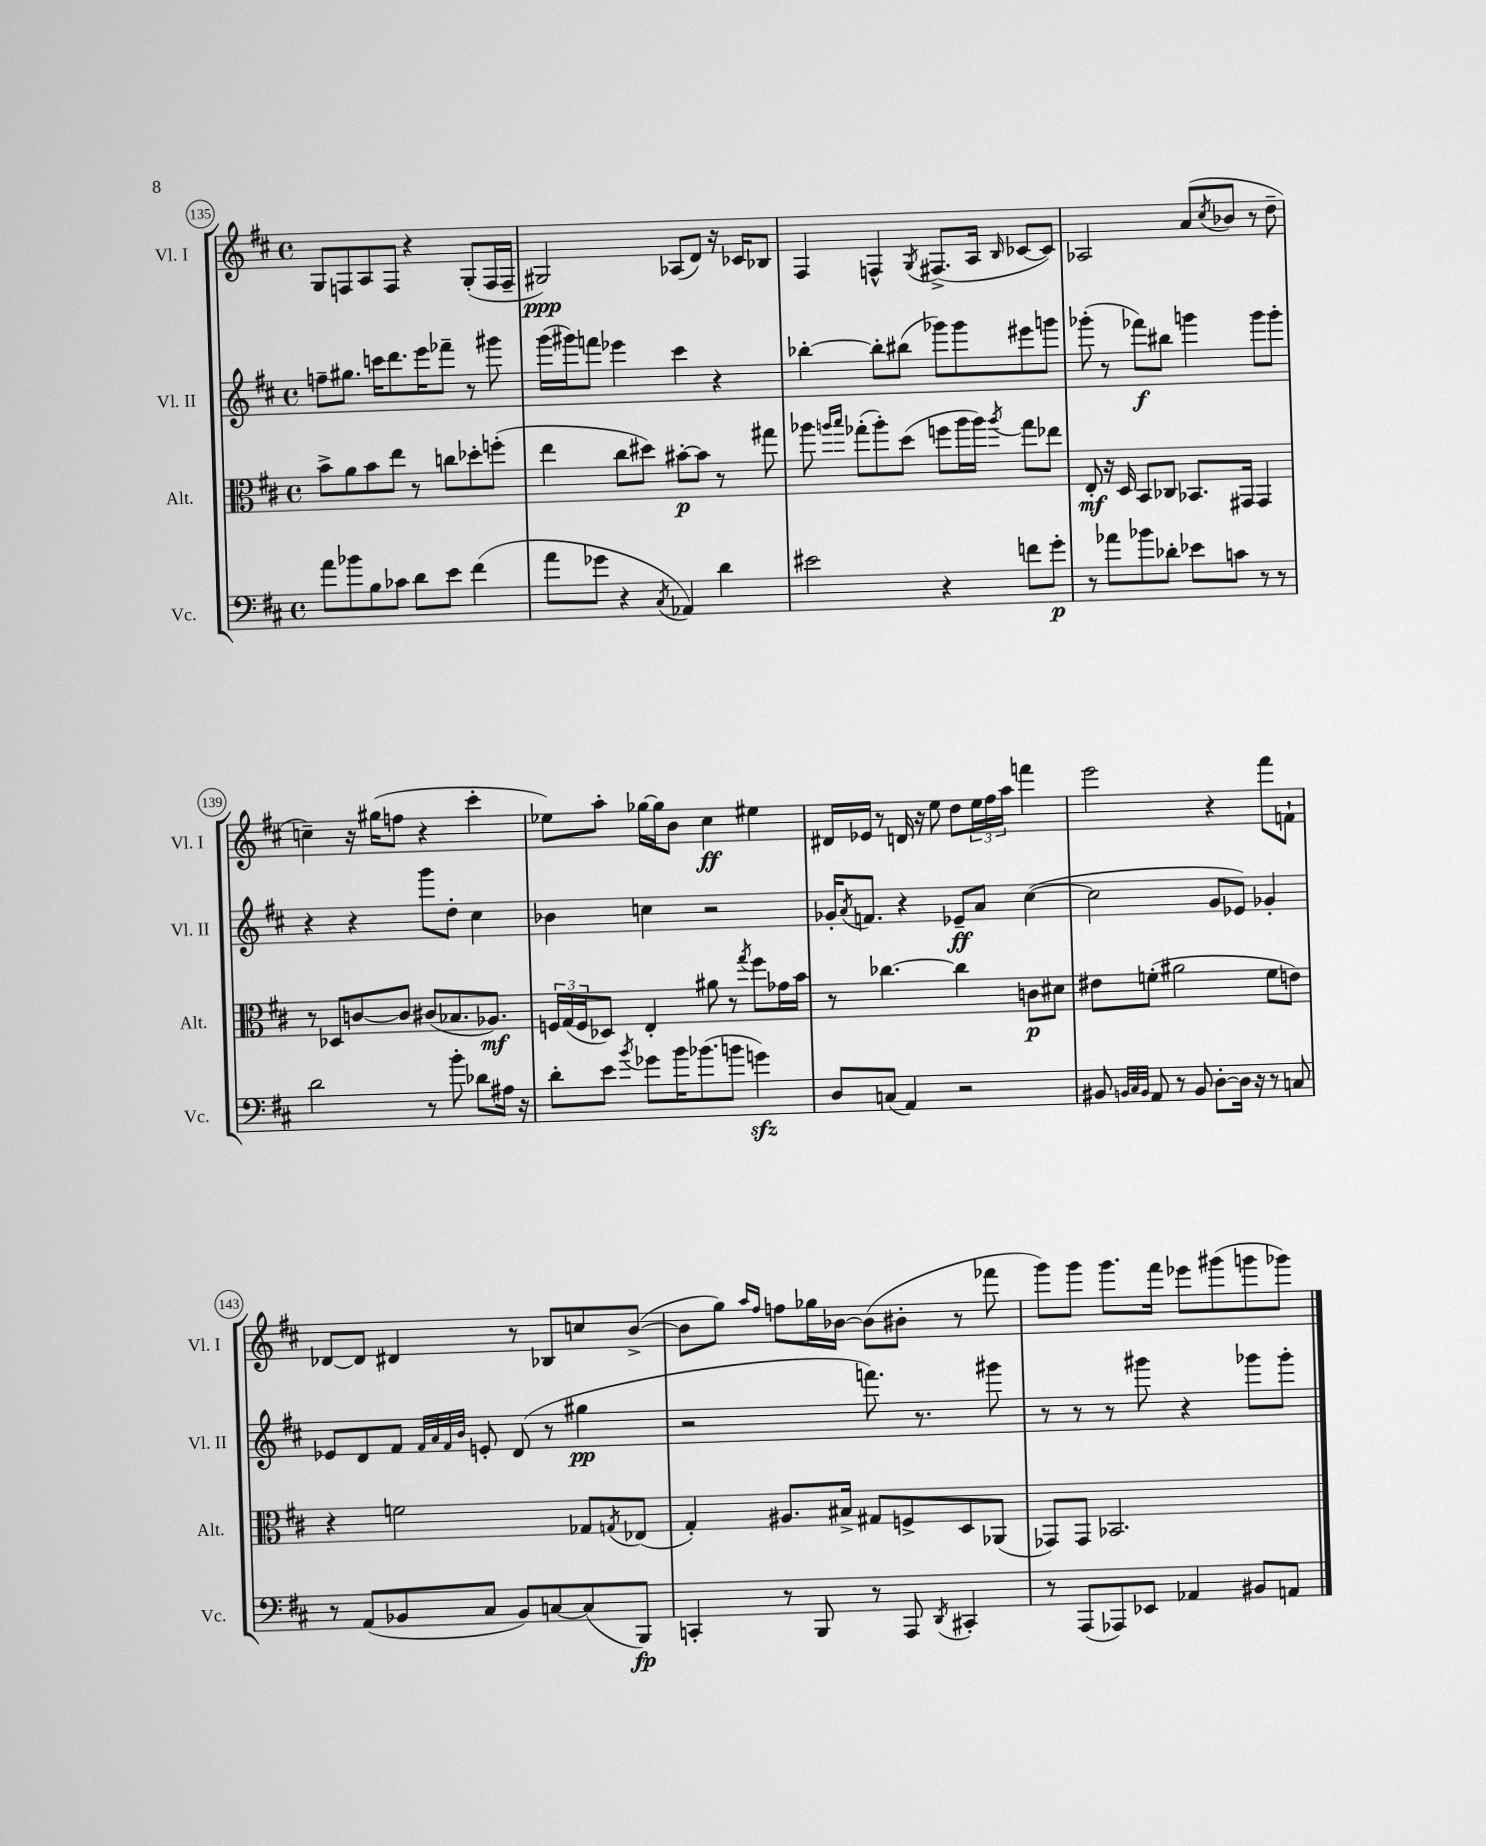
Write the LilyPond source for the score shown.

<<
\new StaffGroup <<
\new Staff = "s0" \with { instrumentName = "Vl. I" shortInstrumentName = "Vl. I" } {
    \clef treble \key d \major \defaultTimeSignature \time 4/4
    g8 f8 a8 f8 r4 g8-.( f16 f16-- |
    gis2\ppp) aes8( d'8) r16 ces'16 bes8 |
    fis4 f4-^ \acciaccatura { g8 } fis8.->( a16 \grace { b16 } ces'8~ ces'8) |
    aes2 a'8( \acciaccatura { cis''8 } bes'8 r8 d''8-- |
    c''4--) r16 gis''16( f''8 r4 cis'''4-. |
    ees''8) a''8-. ges''16~ ges''16 b'8 cis''4\ff eis''4 |
    dis'16 ees'16 r8 d'16 r16 e''8 d''8 \tuplet 3/2 { e''16 fis''16 a''16 } f'''4 |
    e'''2 r4 fis'''8 f'8-! |
    des'8~ des'8 dis'4 r8 bes8 c''8 b'8~->( |
    b'8 g''8) \grace { a''16 fis''16 } f''8 ges''16 bes'16~ bes'8( bis'8-. r8 fes'''8 |
    g'''8) g'''8 g'''8. fis'''16 ees'''8 gis'''8( g'''8 ges'''8) \bar "|." |
}
\new Staff = "s1" \with { instrumentName = "Vl. II" shortInstrumentName = "Vl. II" } {
    \clef treble \key d \major \defaultTimeSignature \time 4/4
    f''8-- gis''8. c'''16 d'''8. e'''16 fes'''8-- r8 gis'''8 |
    g'''16( gis'''16) f'''8 ees'''4 cis'''4 r4 |
    bes''4~-. bes''8-. bis''8( ges'''8) ges'''8 eis'''8 g'''8 |
    ges'''8-.( r8 fes'''8\f) bis''8 g'''4 g'''8 g'''8-. |
    r4 r4 g'''8 d''8-. cis''4 |
    bes'4 c''4 r2 |
    ges'16-. \acciaccatura { a'8 } f'8. r4 ees'8--\ff a'8 cis''4~( |
    cis''2 g'8 ees'8) ges'4-. |
    ees'8 d'8 fis'8 \grace { fis'32 a'32 fis'32 b'32 } e'8-. d'8( r8 gis''4\pp |
    r2 f'''8.) r8. gis'''8 |
    r8 r8 r8 gis'''8 r4 ges'''8 ges'''8-. \bar "|." |
}
\new Staff = "s2" \with { instrumentName = "Alt." shortInstrumentName = "Alt." } {
    \clef alto \key d \major \defaultTimeSignature \time 4/4
    b'8-> a'8 b'8 e''8 r8 c''8 des''8-. f''8-.( |
    e''4 cis''8 dis''8) bis'8~-.\p bis'8 r8 gis''8 |
    aes''8 \grace { a''16 b''16 } ges''8-.( a''8-.) d''8( f''8 a''16 a''16) \acciaccatura { a''8 } ges''8 ees''8 |
    e8-.\mf r16 d16 b,8 ces8 bes,8. gis,16 gis,4 |
    r8 des8 c'8~ c'8 cis'8( bes8. aes8.\mf) |
    \tuplet 3/2 { f16 g16( f16 } des8) e4-. ais'8 r8 \acciaccatura { g''8 } fis''8 ges'16 b'16 |
    r8 ces''4.~ ces''4 c'8\p dis'8 |
    eis'8 f'8-.( ais'2 f'8 e'8) |
    r4 f'2 ges8 \acciaccatura { g8 } ees8( |
    g4-.) ais8. bis16-> gis8 f8-> d8 aes,8( |
    ges,8) ges,8 bes,2. \bar "|." |
}
\new Staff = "s3" \with { instrumentName = "Vc." shortInstrumentName = "Vc." } {
    \clef bass \key d \major \defaultTimeSignature \time 4/4
    a'8 bes'8 b8 ces'8 d'8 e'8 fis'4( |
    a'8 ges'8 r4 \acciaccatura { cis8 } aes,4) d'4 |
    eis'2 r4 f'8 g'8-.\p |
    r8 aes'8 bes'8 des'8-. ees'8 c'8 r8 r8 |
    d'2 r8 b'8-. des'8 ais16 r16 |
    d'8-. e'8 \acciaccatura { b'8 } ges'8 b'16 bes'8.( b'8 g'4\sfz) |
    d8 c8( a,4) r2 |
    bis,8 \grace { b,32 cis32 b,32 } a,8 r8 b,8 d8~-. d16 r16 r8 c8 |
    r8 a,8( bes,8 cis8 bes,8) c8~ c8( b,,8\fp) |
    c,4-. r8 b,,8 r8 a,,8 \acciaccatura { d,8 } cis,4-. |
    r8 a,,8( aes,,8) ees,8 aes,4 bis,8 a,8 \bar "|." |
}
>>
>>
\layout { \context { \Score currentBarNumber = #135 \override BarNumber.stencil = #(make-stencil-circler 0.1 0.3 ly:text-interface::print) } }
